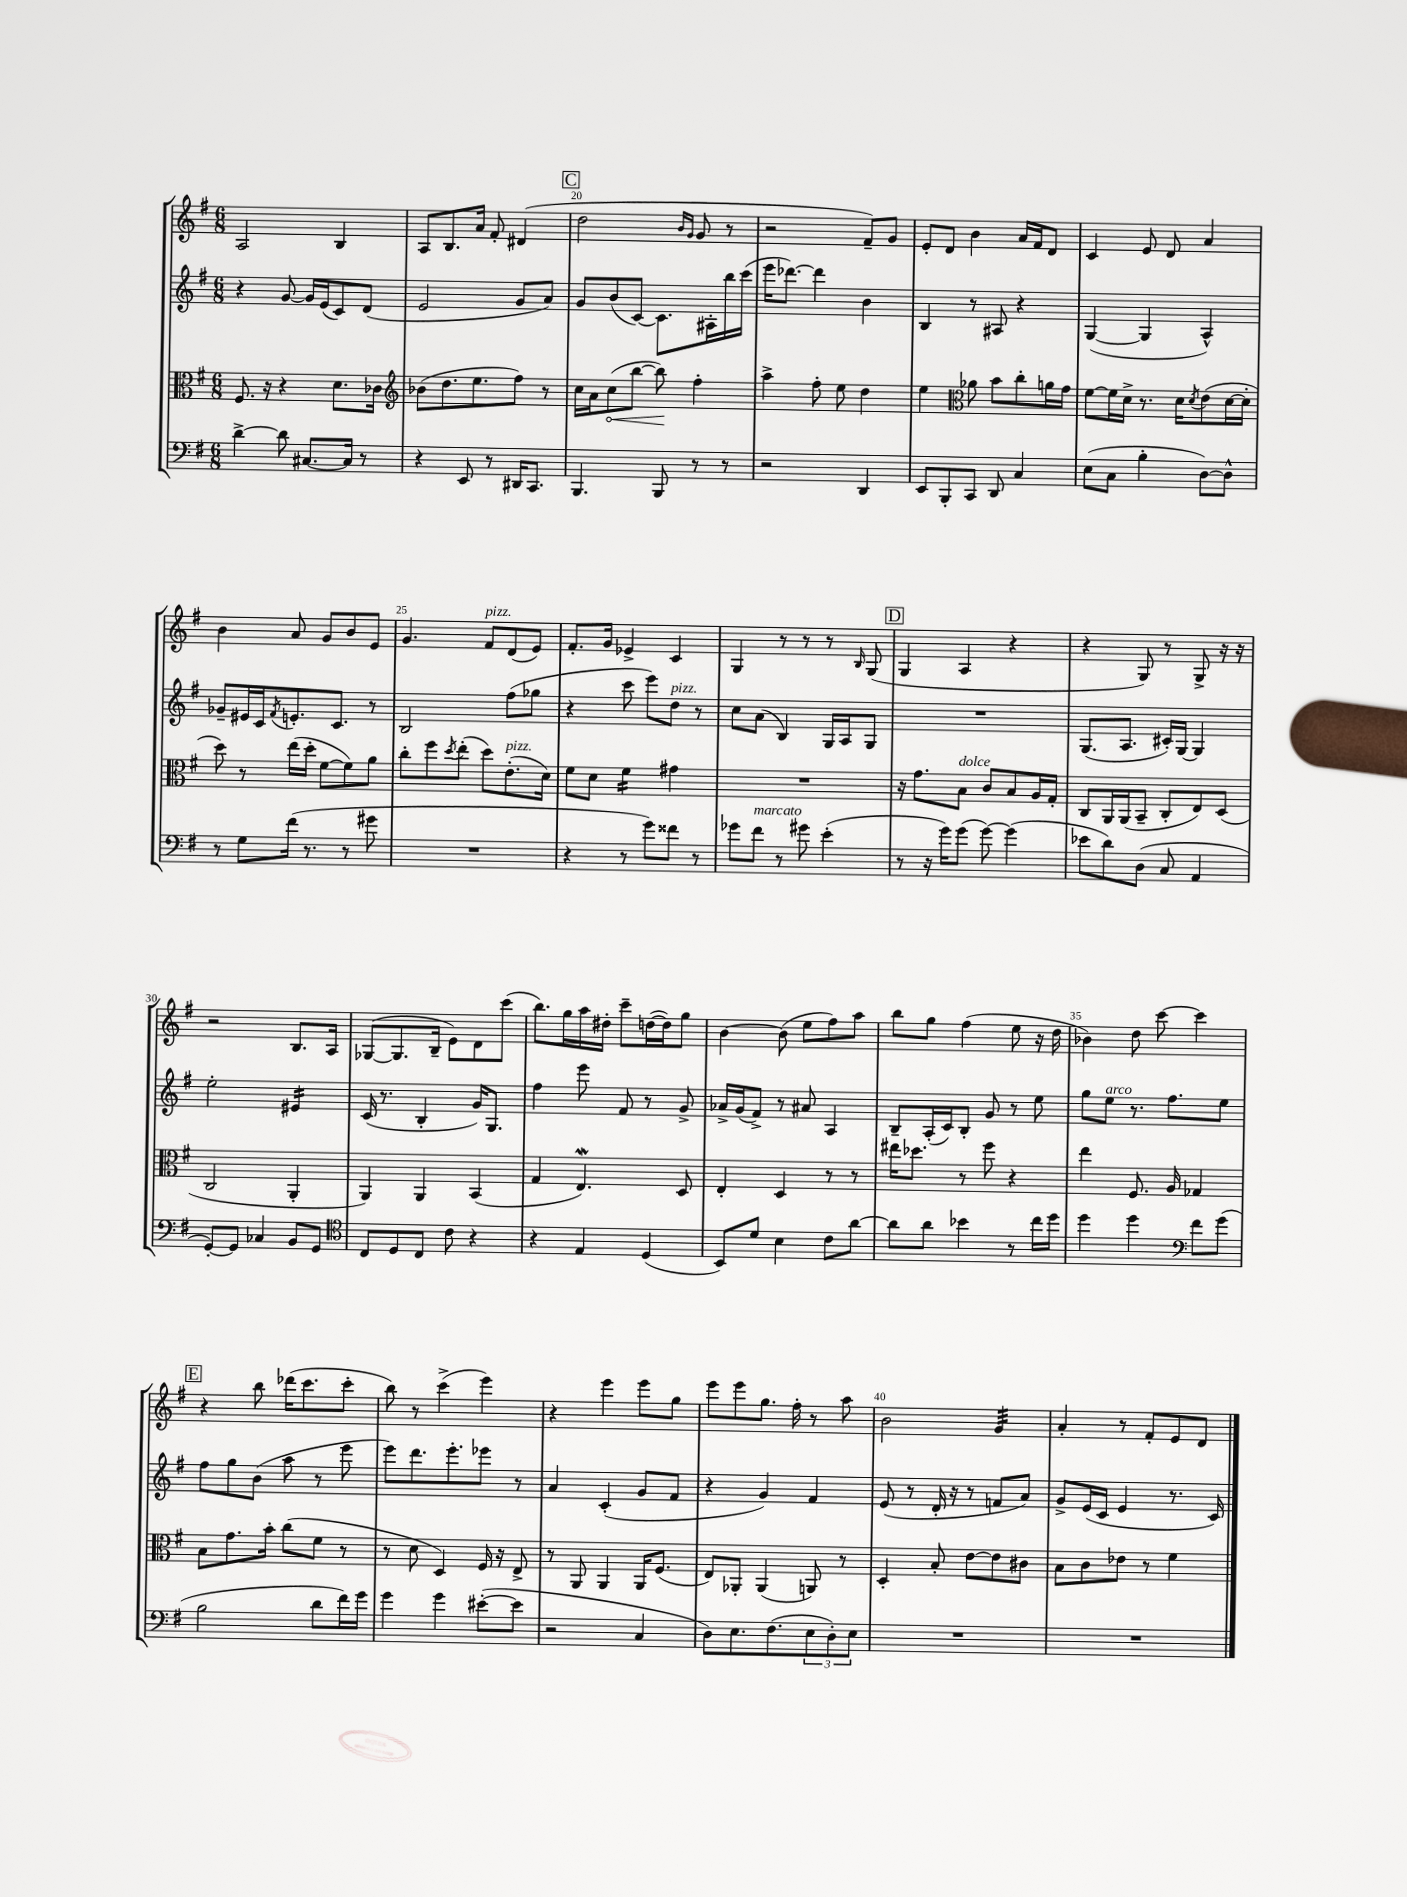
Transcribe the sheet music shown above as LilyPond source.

<<
\new StaffGroup <<
\new Staff = "s0" {
    \clef treble \key g \major \numericTimeSignature \time 6/8
    a2 b4 |
    a8 b8. a'16 fis'8-. dis'4( |
    \mark \markup { \box "C" } d''2 \grace { b'16 g'16 } g'8 r8 |
    r2 fis'8--) g'8 |
    e'8-. d'8 b'4 a'16 fis'16 d'8 |
    c'4 e'8 d'8 a'4 |
    b'4 a'8 g'8 b'8 e'8 |
    g'4. fis'8^\markup { \italic "pizz." } d'8( e'8) |
    fis'8.-. g'16 ees'4-> c'4 |
    g4 r8 r8 r8 \grace { b16 } g8( |
    \mark \markup { \box "D" } g4 a4 r4 |
    r4 g8) r8 g8-> r16 r16 |
    r2 b8. a16 |
    ges8~( ges8. b16-- e'8) d'8 c'''8( |
    b''8.) g''16 a''16 dis''16-. c'''8-- d''16~( d''16) g''8 |
    b'4~ b'8( e''8 fis''8) a''8 |
    b''8 g''8 fis''4( e''8 r16 d''16 |
    bes'4) d''8 c'''8~ c'''4 |
    \mark \markup { \box "E" } r4 b''8 des'''16( c'''8. c'''8-. |
    b''8) r8 c'''4->( e'''4) |
    r4 e'''4 e'''8 g''8 |
    e'''8 e'''8 g''8. fis''16-. r8 a''8 |
    b'2 g'4:32 |
    a'4-. r8 fis'8-. e'8 d'8 \bar "|." |
}
\new Staff = "s1" {
    \clef treble \key g \major \numericTimeSignature \time 6/8
    r4 g'8~ g'16 e'16( c'8) d'8( |
    e'2 g'8 a'8) |
    \mark \markup { \box "C" } g'8 b'8( c'8~) c'8. ais16-. b''16 c'''16( |
    e'''16 des'''8.~) des'''4 b'4 |
    b4 r8 ais8 r4 |
    g4~( g4 a4-^) |
    ges'8-- eis'16 c'16 \acciaccatura { fis'8 } e'8.-. c'8. r8 |
    b2 fis''8( ges''8 |
    r4 c'''8 e'''8) d''8^\markup { \italic "pizz." } r8 |
    c''8 a'8( b4) g16 a16 g8 |
    \mark \markup { \box "D" } R2. |
    g8.( a8. cis'16-.) g16~ g4 |
    e''2-. eis'4:16 |
    c'16( r8. b4-. g'16) g8. |
    fis''4 e'''8 fis'8 r8 g'8-> |
    aes'16-> g'16( fis'8->) r8 ais'8 a4 |
    b8-- a16-.( c'16) b8-. g'8 r8 e''8 |
    g''8 e''8^\markup { \italic "arco" } r8. fis''8. e''8 |
    \mark \markup { \box "E" } fis''8 g''8 b'8( a''8 r8 e'''8 |
    e'''8) d'''8. e'''8.-. ees'''8 r8 |
    a'4 c'4-.( g'8 fis'8 |
    r4 g'4) fis'4 |
    e'8( r8 d'16-. r16 r8 f'8 a'8) |
    g'8-> e'16( c'16 e'4 r8. c'16) \bar "|." |
}
\new Staff = "s2" {
    \clef alto \key g \major \numericTimeSignature \time 6/8
    fis8. r16 r4 d'8. ces'16 |
    \clef treble bes'8( d''8. e''8. fis''8) r8 |
    \mark \markup { \box "C" } c''16 a'16 \once \override Hairpin.circled-tip = ##t c''8\<( b''8~ b''8\!) fis''4-. |
    a''4-> fis''8-. e''8 d''4 |
    e''4 \clef alto aes'8 b'8 c''8-. a'16 g'16 |
    fis'8~ fis'16 d'16-> r8. d'16 \acciaccatura { d'8 } e'8( d'16~ d'16-. |
    d''8) r8 e''16( d''16-. fis'8~ fis'8) a'8 |
    c''8-. fis''8 \acciaccatura { d''8 } e''8-.( d''8) e'8.-.^\markup { \italic "pizz." }( d'16) |
    fis'8 d'8 fis'4:16 gis'4 |
    R2. |
    \mark \markup { \box "D" } r16 g'8. b8^\markup { \italic "dolce" } c'8 b8 a16 g16-. |
    c8 a,16 a,16( b,8-- c8-. e8) d8( |
    c2 a,4-. |
    a,4) a,4 b,4( |
    g4 e4.\mordent) d8 |
    e4-. d4 r8 r8 |
    eis''16 des''8. r8 fis''8 r4 |
    e''4 fis8. a16 ges4 |
    \mark \markup { \box "E" } b8 g'8. b'16-. c''8( fis'8 r8 |
    r8 d'8 d4) fis16 r16 e8-> |
    r8 a,8 a,4 a,16 fis8.( |
    e8) aes,8-. aes,4( a,8) r8 |
    d4-. b8-. e'8~ e'8 cis'8 |
    b8 c'8 ees'8 r8 fis'4 \bar "|." |
}
\new Staff = "s3" {
    \clef bass \key g \major \numericTimeSignature \time 6/8
    d'4~-> d'8 cis8.~ cis16 r8 |
    r4 e,8 r8 dis,16 c,8. |
    \mark \markup { \box "C" } b,,4. b,,8 r8 r8 |
    r2 d,4 |
    e,8 b,,8-. c,8 d,8 c4 |
    e8( c8 b4-. d8~) d8-^ |
    r8 g8 fis'16( r8. r8 gis'8 |
    R2. |
    r4 r8 g'8) fisis'8 r8 |
    ges'8 fis'8^\markup { \italic "marcato" } r8 gis'8 e'4-.( |
    \mark \markup { \box "D" } r8 r16 g'16) g'8( g'8~) g'4( |
    ees'8 d'8) d8( c8 a,4 |
    g,8~-.) g,8 ces4 b,8 g,8 |
    \clef tenor c8 d8 c8 c'8 r4 |
    r4 e4 d4( |
    b,8) d'8 b4 c'8 a'8~ |
    a'8 a'8 bes'4 r8 c''16 d''16 |
    d''4 d''4 \clef bass fis'8 g'8( |
    \mark \markup { \box "E" } b2 d'8 fis'16) g'16 |
    g'4 g'4 eis'8~-.( eis'8 |
    r2 c4 |
    d8) e8. fis8.( \tuplet 3/2 { e8 d8-.) e8 } |
    R2. |
    R2. \bar "|." |
}
>>
>>
\layout { \context { \Score currentBarNumber = #18 \override BarNumber.break-visibility = ##(#f #t #t) barNumberVisibility = #(every-nth-bar-number-visible 5) } }
